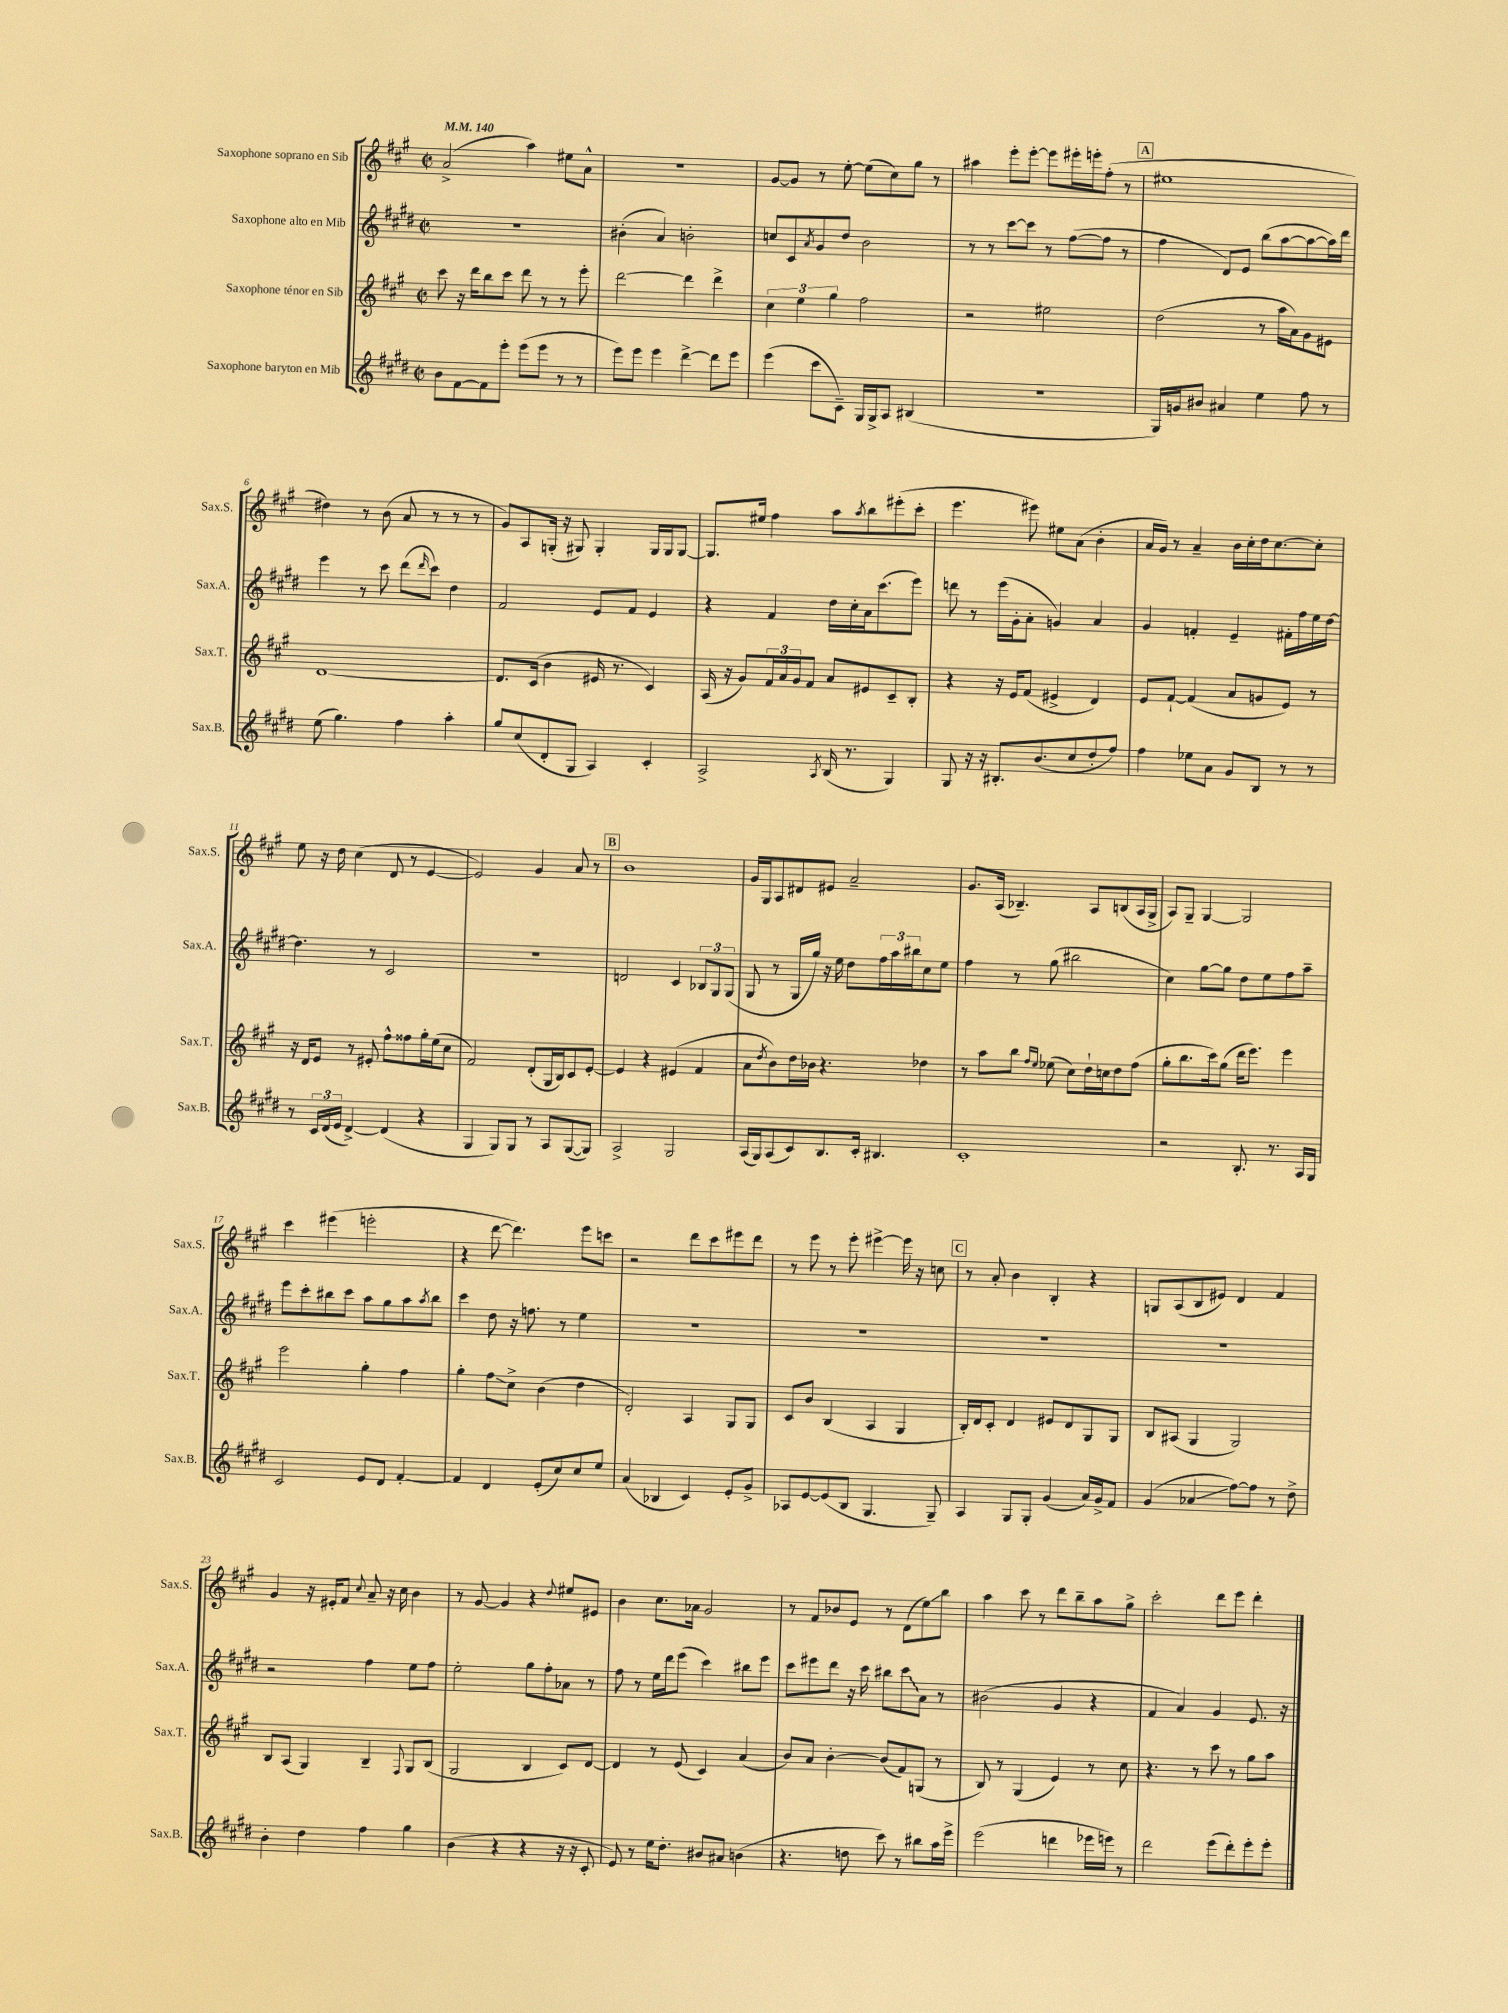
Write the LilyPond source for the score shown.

<<
\new StaffGroup <<
\new Staff = "s0" \with { instrumentName = "Saxophone soprano en Sib" shortInstrumentName = "Sax.S." } {
    \clef treble \key a \major \defaultTimeSignature \time 2/2 \tempo 4 = 140
    a'2->( a''4) eis''8 a'8-^ |
    R1 |
    gis'8~ gis'8 r8 e''8~-. e''8( cis''8) gis''8 r8 |
    ais''4 e'''8-. e'''8~-. e'''8 eis'''16-. e'''16-. fis''8-.( r8 |
    \mark \markup { \box "A" } eis''1 |
    dis''4) r8 b'8( a'8 r8 r8 r8 |
    gis'8) a8 g16-.( r16 gis8) gis4-. gis16 gis16 gis8~ |
    gis8. eis''16 fis''4 a''8 \acciaccatura { a''8 } b''8 eis'''8-.( cis'''8-. |
    e'''4. eis'''8) eis''8 a'8( b'4-. |
    a'16 gis'16) r8 a'4-- b'16 cis''16-. d''16 cis''8.~ cis''8-. |
    e''8 r16 d''16 cis''4( d'8 r8 e'4~ |
    e'2) gis'4 a'8 r8 |
    \mark \markup { \box "B" } b'1 |
    gis'16 gis16 a8 dis'8 eis'8 a'2-- |
    gis'8. a16( bes4.--) a8 b8( a16 gis16-> |
    a8) gis8-- gis4~ gis2 |
    cis'''4 eis'''4( e'''2-. |
    r4 d'''8~ d'''4.) e'''8 c'''8 |
    r2 d'''8 cis'''8 eis'''8 d'''8 |
    r8 e'''8 r8 e'''8-. eis'''4~-> eis'''16 r16 c''8 |
    \mark \markup { \box "C" } r8 a'8-. b'4 b4-. r4 |
    g8 a8( b8 eis'8) d'4 fis'4 |
    gis'4 r16 eis'16-. fis'8 \appoggiatura { cis''8 } a'8-- r16 cis''16 b'4 |
    r8 gis'8~ gis'4 r4 \appoggiatura { d''8 } eis''8 eis'8 |
    b'4 cis''8. aes'16 gis'2 |
    r8 fis'8 bes'8 e'8 r8 d'8( e''8\glissando) b''8 |
    a''4 cis'''8 r8 d'''8 b''8-- a''8 gis''8-> |
    cis'''2-. d'''8 e'''8 d'''4-. \bar "|." |
}
\new Staff = "s1" \with { instrumentName = "Saxophone alto en Mib" shortInstrumentName = "Sax.A." } {
    \clef treble \key e \major \defaultTimeSignature \time 2/2
    R1 |
    bis'4-.( a'4) b'2-. |
    c''8 cis'8 \acciaccatura { a'8 } gis'8 dis''8 b'2 |
    r8 r8 cis'''8~ cis'''8 r8 fis''8~( fis''8 r8 |
    \mark \markup { \box "A" } fis''4 dis'8) e'8 b''8( a''8~ a''8~ a''16) dis'''16 |
    e'''4 r8 cis'''8 dis'''8( \grace { dis'''16 } cis'''8) dis''4 |
    fis'2 e'8 fis'8 e'4 |
    r4 fis'4 dis''16 cis''16-. a'16 cis'''8.( e'''8) |
    d'''8 r8 e'''16( gis'16-. a'8-. g'4) a'4 |
    gis'4 f'4-. e'4-- fis'16-. fis''16 e''16 dis''16~ |
    dis''4. r8 cis'2 |
    r1 |
    \mark \markup { \box "B" } d'2 cis'4 \tuplet 3/2 { bes8 gis8 gis8( } |
    gis8 r8 gis16 gis''16) r16 e''16 dis''8 \tuplet 3/2 { fis''16 a''16 bis''16 } cis''8 e''8 |
    fis''4 r8 gis''8( bis''2 |
    cis''4) gis''8~ gis''8 dis''8 e''8 fis''8 a''8-- |
    e'''8 cis'''8-. bis''8 cis'''8 a''8 gis''8 a''8 \acciaccatura { a''8 } bis''8 |
    cis'''4 dis''8 r16 f''8. r8 e''4 |
    R1 |
    R1 |
    \mark \markup { \box "C" } R1 |
    R1 |
    r2 fis''4 e''8 fis''8 |
    e''2-. gis''8 fis''8-. aes'8 r8 |
    fis''8 r8 e''16 dis'''16 e'''8( cis'''4) bis''8 e'''8 |
    cis'''8 eis'''8 dis'''8 r16 cis'''16 bis''8 \once \override Glissando.style = #'zigzag cis'''8\glissando a'8 r8 |
    bis'2( gis'4 r4 |
    fis'4 a'4) gis'4 e'8. r16 \bar "|." |
}
\new Staff = "s2" \with { instrumentName = "Saxophone ténor en Sib" shortInstrumentName = "Sax.T." } {
    \clef treble \key a \major \defaultTimeSignature \time 2/2
    cis'''8 r16 d'''16 b''8 cis'''8 d'''8 r8 r8 e'''8-. |
    d'''2~ d'''4 d'''4-> |
    \tuplet 3/2 { cis''4 e''4 gis''4 } fis''2 |
    r2 eis''2 |
    \mark \markup { \box "A" } d''2( r8 a''16 a'16) gis'8 eis'8 |
    d'1~ |
    d'8. cis'16( b'4 eis'16 r8. cis'4) |
    a16( r16 gis'8) \tuplet 3/2 { fis'16 a'16 gis'16 } fis'8 a'8 eis'8 cis'8-- b8-. |
    r4 r16 e'16 fis'8( eis'4-> d'4) |
    e'8 fis'8~-! fis'4( a'8 g'8 e'8) r8 |
    r16 d'16 e'8 r8 eis'8-. fis''8-^ fisis''8 gis''16-. e''16( cis''8 |
    fis'2) d'8-.( gis16 b16) cis'8 e'8~-. |
    \mark \markup { \box "B" } e'4 r4 eis'4( fis'4 |
    a'8 \acciaccatura { d''8 } b'8) d''16 bes'16 r4. des''4 |
    r8 a''8 b''8 \grace { fis''16 e''16 } ees''8( cis''8) d''16-! c''16 d''8 fis''8( |
    gis''8-. b''8. cis'''16) gis''8( d'''16 e'''8.) e'''4 |
    e'''2 gis''4-. fis''4 |
    gis''4-. fis''8\glissando cis''8-> b'4( d''4 |
    d'2-.) a4 gis8 gis8 |
    cis'8 b'8 b4( a4 gis4 |
    \mark \markup { \box "C" } b16-.) d'16 cis'8-. d'4 eis'8 d'8 gis8 gis8 |
    b8 ais8( gis4 gis2) |
    b8 a8( gis4) b4-- \appoggiatura { fis8 } gis8 b8( |
    gis2 b4 cis'8) d'8~ |
    d'4 r8 e'8( cis'4) a'4( |
    b'8) a'8 b'4~-. b'8( fis'8) g8( r8 |
    b8) r8 gis4( e'4) r8 cis''8 |
    r4. r8 cis'''8 r8 gis''8 a''8 \bar "|." |
}
\new Staff = "s3" \with { instrumentName = "Saxophone baryton en Mib" shortInstrumentName = "Sax.B." } {
    \clef treble \key e \major \defaultTimeSignature \time 2/2
    b'8 fis'8~ fis'8 e'''8-. e'''8( e'''8 r8 r8 |
    e'''8) e'''8 e'''4 dis'''4~-> dis'''8 e'''8 |
    e'''4( cis'''8 cis'8--) gis16 gis16-> a8 bis4( |
    r1 |
    \mark \markup { \box "A" } gis16) g'16 bis'8 ais'4 e''4 fis''8 r8 |
    e''8( gis''4.) fis''4 a''4-. |
    gis''8 cis''8( dis'8-. gis8 a4) cis'4-. |
    a2-> \acciaccatura { a8 } b16( r8. gis4) |
    gis8 r16 r16 bis8.-. b'8.( cis''8 dis''8-. fis''8) |
    fis''4 ees''8 a'8 gis'8 b8 r8 r8 |
    r8 \tuplet 3/2 { cis'16 dis'16( e'16 } dis'4~->) dis'4( r4 |
    gis4 gis8) gis8 r8 a8 gis8~( gis8) |
    \mark \markup { \box "B" } a2-> gis2 |
    a16( gis16) a8( cis'8) b8. cis'16-. bis4. |
    cis'1-. |
    r2 b8.-. r8. a16 gis16 |
    cis'2 e'8 dis'8 fis'4~-. |
    fis'4 dis'4 e'8-.( cis''8) cis''8 e''8 |
    a'4( bes4 cis'4) e'8-. gis'8-> |
    aes8 e'8~ e'8( b8 gis4. gis8--) |
    \mark \markup { \box "C" } a4 gis8 gis8-. gis'4( a'16) gis'16-> fis'8 |
    gis'4( aes'4\glissando fis''8~) fis''8 r8 dis''8-> |
    b'4-. dis''4 fis''4 gis''4 |
    b'4( r4 r4 r16 r16 cis'8-. |
    e'8) r8 e''16 dis''8.-. bis'8 ais'8 b'4( |
    r4. d''8 cis'''8) r8 bis''8 a''16 e'''16-> |
    e'''2( d'''4 ees'''16 e'''16) r8 |
    dis'''2 e'''8( dis'''8-.) e'''8-. e'''8-. \bar "|." |
}
>>
>>
